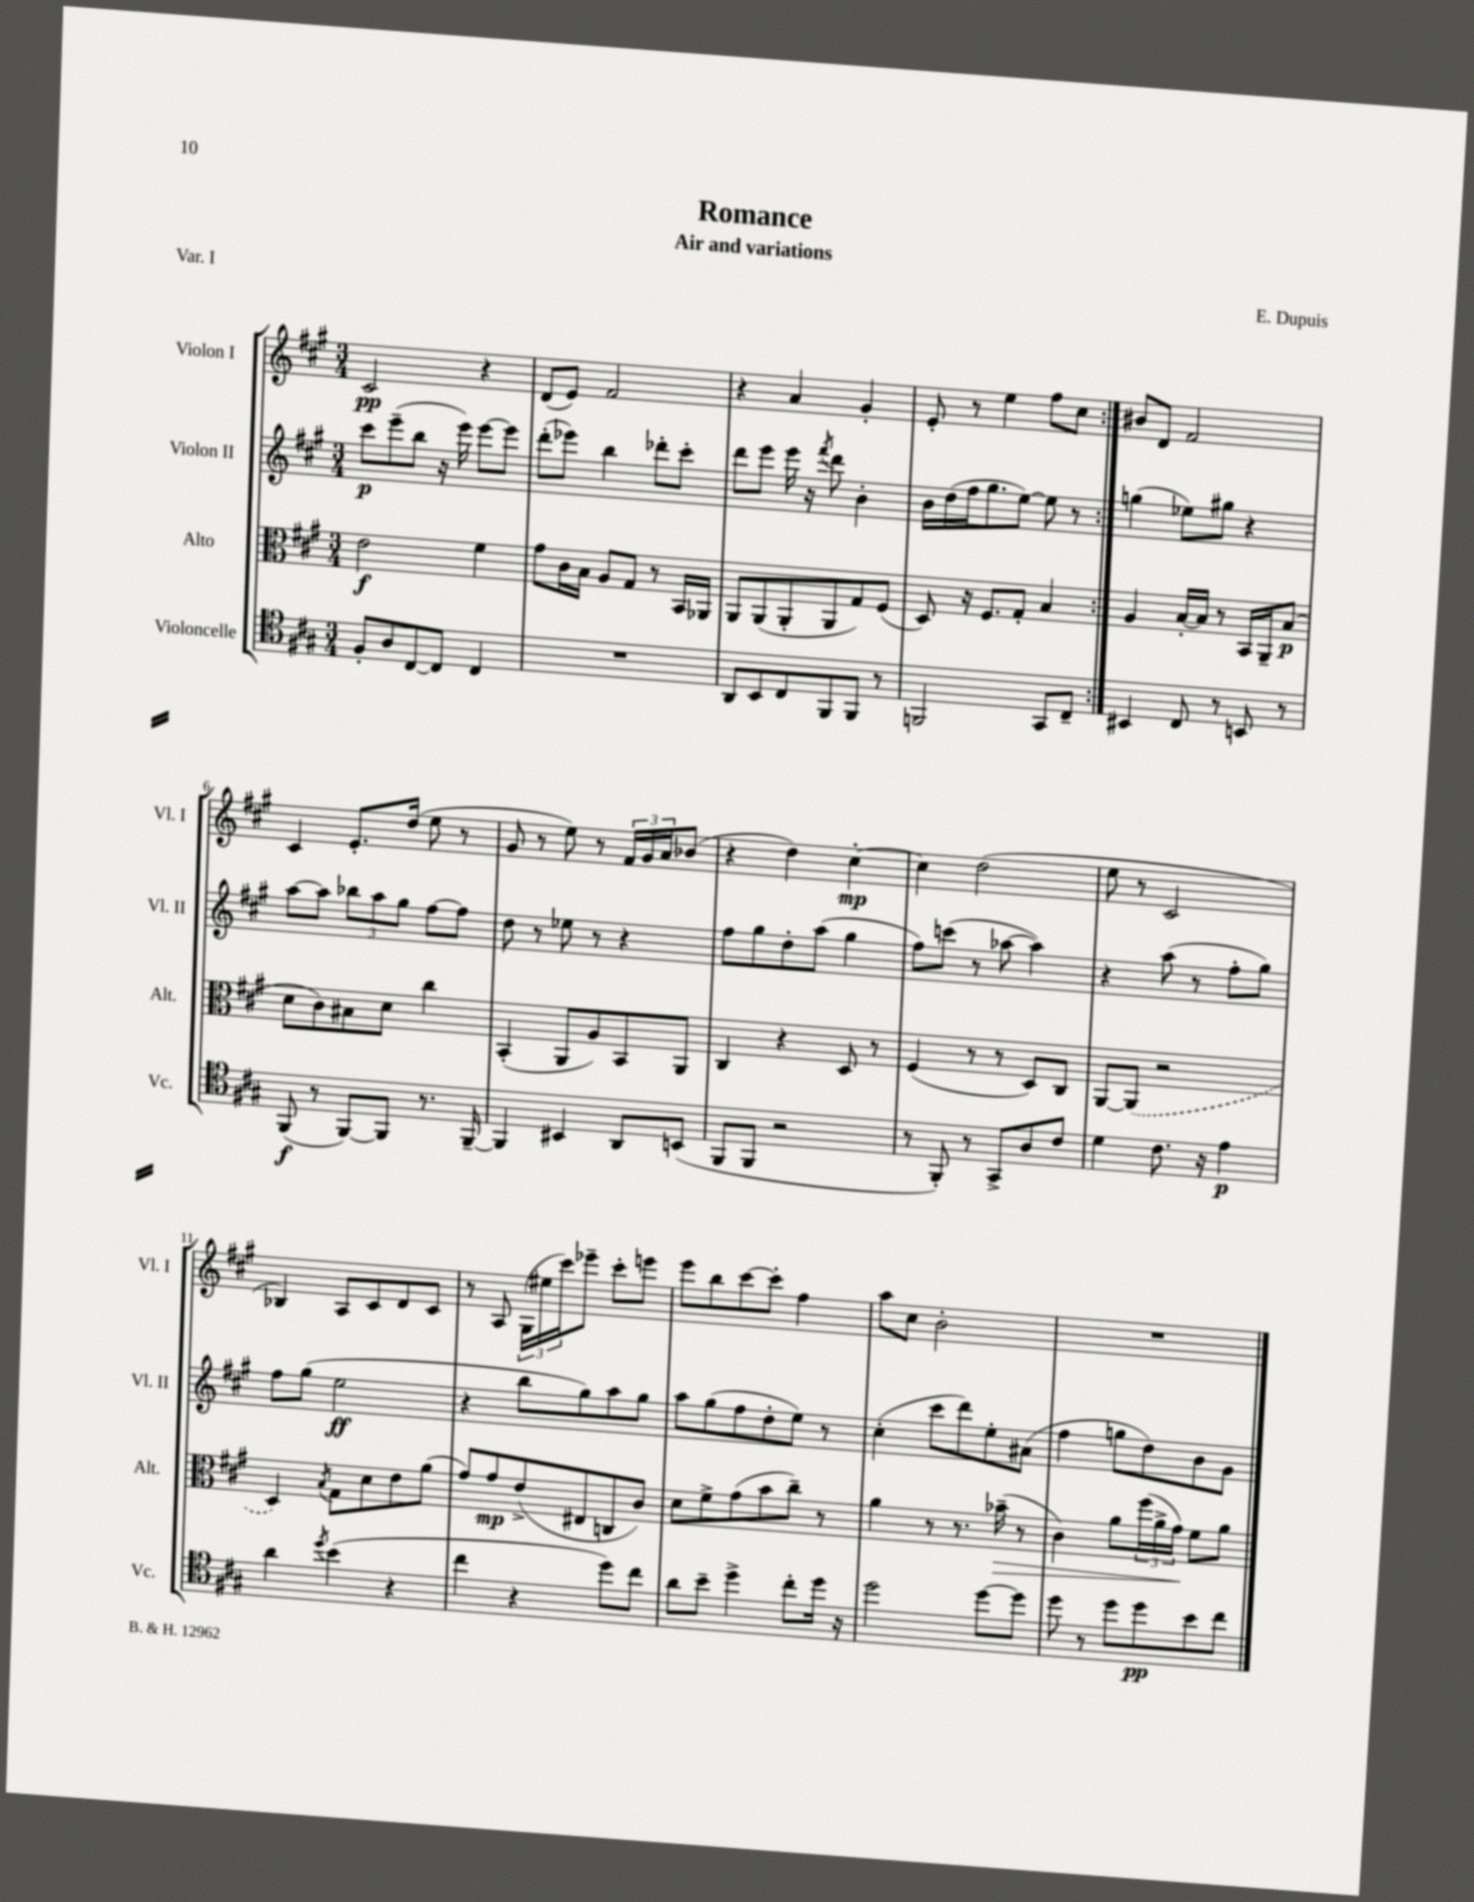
\header { title = "Romance" composer = "E. Dupuis" subtitle = "Air and variations" piece = "Var. I" }
<<
\new StaffGroup <<
\new Staff = "s0" \with { instrumentName = "Violon I" shortInstrumentName = "Vl. I" } {
    \clef treble \key a \major \numericTimeSignature \time 3/4
    \repeat volta 2 { cis'2\pp r4 |
    d'8( e'8) fis'2 |
    r4 a'4 gis'4-. |
    e'8-. r8 e''4 fis''8 cis''8 | }
    bis'8 d'8 fis'2 |
    cis'4 e'8.-. d''16( e''8 r8 |
    gis'8 r8 e''8) r8 \tuplet 3/2 { fis'16 gis'16 a'16 } bes'8( |
    r4 d''4) cis''4~-.\mp |
    cis''4 d''2( |
    e''8 r8 cis'2 |
    bes4) a8 cis'8 d'8 cis'8 |
    r8 a8 \tuplet 3/2 { gis16( eis''16 cis'''16) } ees'''8-- cis'''8-. e'''8 |
    e'''8 b''8 cis'''8~ cis'''8-. fis''4 |
    a''8 cis''8 b'2-. |
    R2. \bar "|." |
}
\new Staff = "s1" \with { instrumentName = "Violon II" shortInstrumentName = "Vl. II" } {
    \clef treble \key a \major \numericTimeSignature \time 3/4
    \repeat volta 2 { cis'''8\p e'''8--( b''8 r16 e'''16) e'''8~ e'''8 |
    d'''8-.( ees'''8) b''4 des'''8-. cis'''8-. |
    d'''8 e'''8 e'''16 r16 \acciaccatura { fis'''8 } d'''8 b'4-. |
    b'16 d''16( fis''16 gis''8. e''8~) e''8 r8 | }
    g''4( ees''8) gis''8 r4 |
    a''8~ a''8 \tuplet 3/2 { bes''8 a''8 gis''8 } fis''8~ fis''8 |
    d''8 r8 ees''8 r8 r4 |
    fis''8 gis''8 d''8-. a''8( gis''4 |
    fis''8) c'''8( r8 aes''8~ aes''4) |
    r4 a''8( r8 fis''8-. gis''8) |
    fis''8 gis''8( e''2\ff |
    r4 b''8 gis''8) a''8 gis''8 |
    a''8 gis''8( fis''8 d''8-. e''8) r8 |
    cis''4-.( cis'''8 d'''8) e''8-. ais'8( |
    fis''4 g''8 d''8) b'8 gis'8 \bar "|." |
}
\new Staff = "s2" \with { instrumentName = "Alto" shortInstrumentName = "Alt." } {
    \clef alto \key a \major \numericTimeSignature \time 3/4
    \repeat volta 2 { e'2\f fis'4 |
    gis'8 cis'16 b16 a8 gis8 r8 b,16 aes,16 |
    a,8 a,8( a,8-. a,8 gis8) fis8( |
    d8) r16 fis8. gis8-. b4 | }
    a4 b16~-. b16 r8 b,16 a,16-- b8\p( |
    d'8 cis'8) bis8 d'8 cis''4 |
    b,4-.( a,8 a8) b,8 a,8 |
    cis4 r4 d8 r8 |
    fis4( r8 r8 d8) cis8 |
    a,8~ \once \slurDashed a,8( r2 |
    d4) \acciaccatura { b8 } gis8 d'8 e'8 a'8( |
    gis'8) gis'8\mp e'8->( eis8 c8 cis'8) |
    d'8 fis'8-> gis'8( b'8 cis''8--) r8 |
    a'4 r8 r8. bes'16--\>( r8 |
    cis'4) a'8 \tuplet 3/2 { fis''16( a'16-> gis'16\!) } fis'8 a'8 \bar "|." |
}
\new Staff = "s3" \with { instrumentName = "Violoncelle" shortInstrumentName = "Vc." } {
    \clef tenor \key a \major \numericTimeSignature \time 3/4
    \repeat volta 2 { fis8-. a8 cis8~ cis8 cis4 |
    R2. |
    a,8 b,8 cis8 fis,8 fis,8 r8 |
    f,2 gis,8 cis8-- | }
    bis,4 cis8 r8 b,8 r8 |
    fis,8\f( r8 fis,8~) fis,8 r8. fis,16~-- |
    fis,4 bis,4 a,8 b,8( |
    fis,8 fis,8 r2 |
    r8 fis,8-.) r8 gis,8-> a8 cis'8 |
    d'4 cis'8. r16 e'4\p |
    a'4 \acciaccatura { d''8 } b'4( r4 |
    cis''4 r4 d''8) cis''8 |
    a'8 b'8-- d''4-> cis''8-. d''16 r16 |
    d''2 d''8~ d''8 |
    d''8 r8 d''8 d''8\pp b'8 cis''8 \bar "|." |
}
>>
>>
